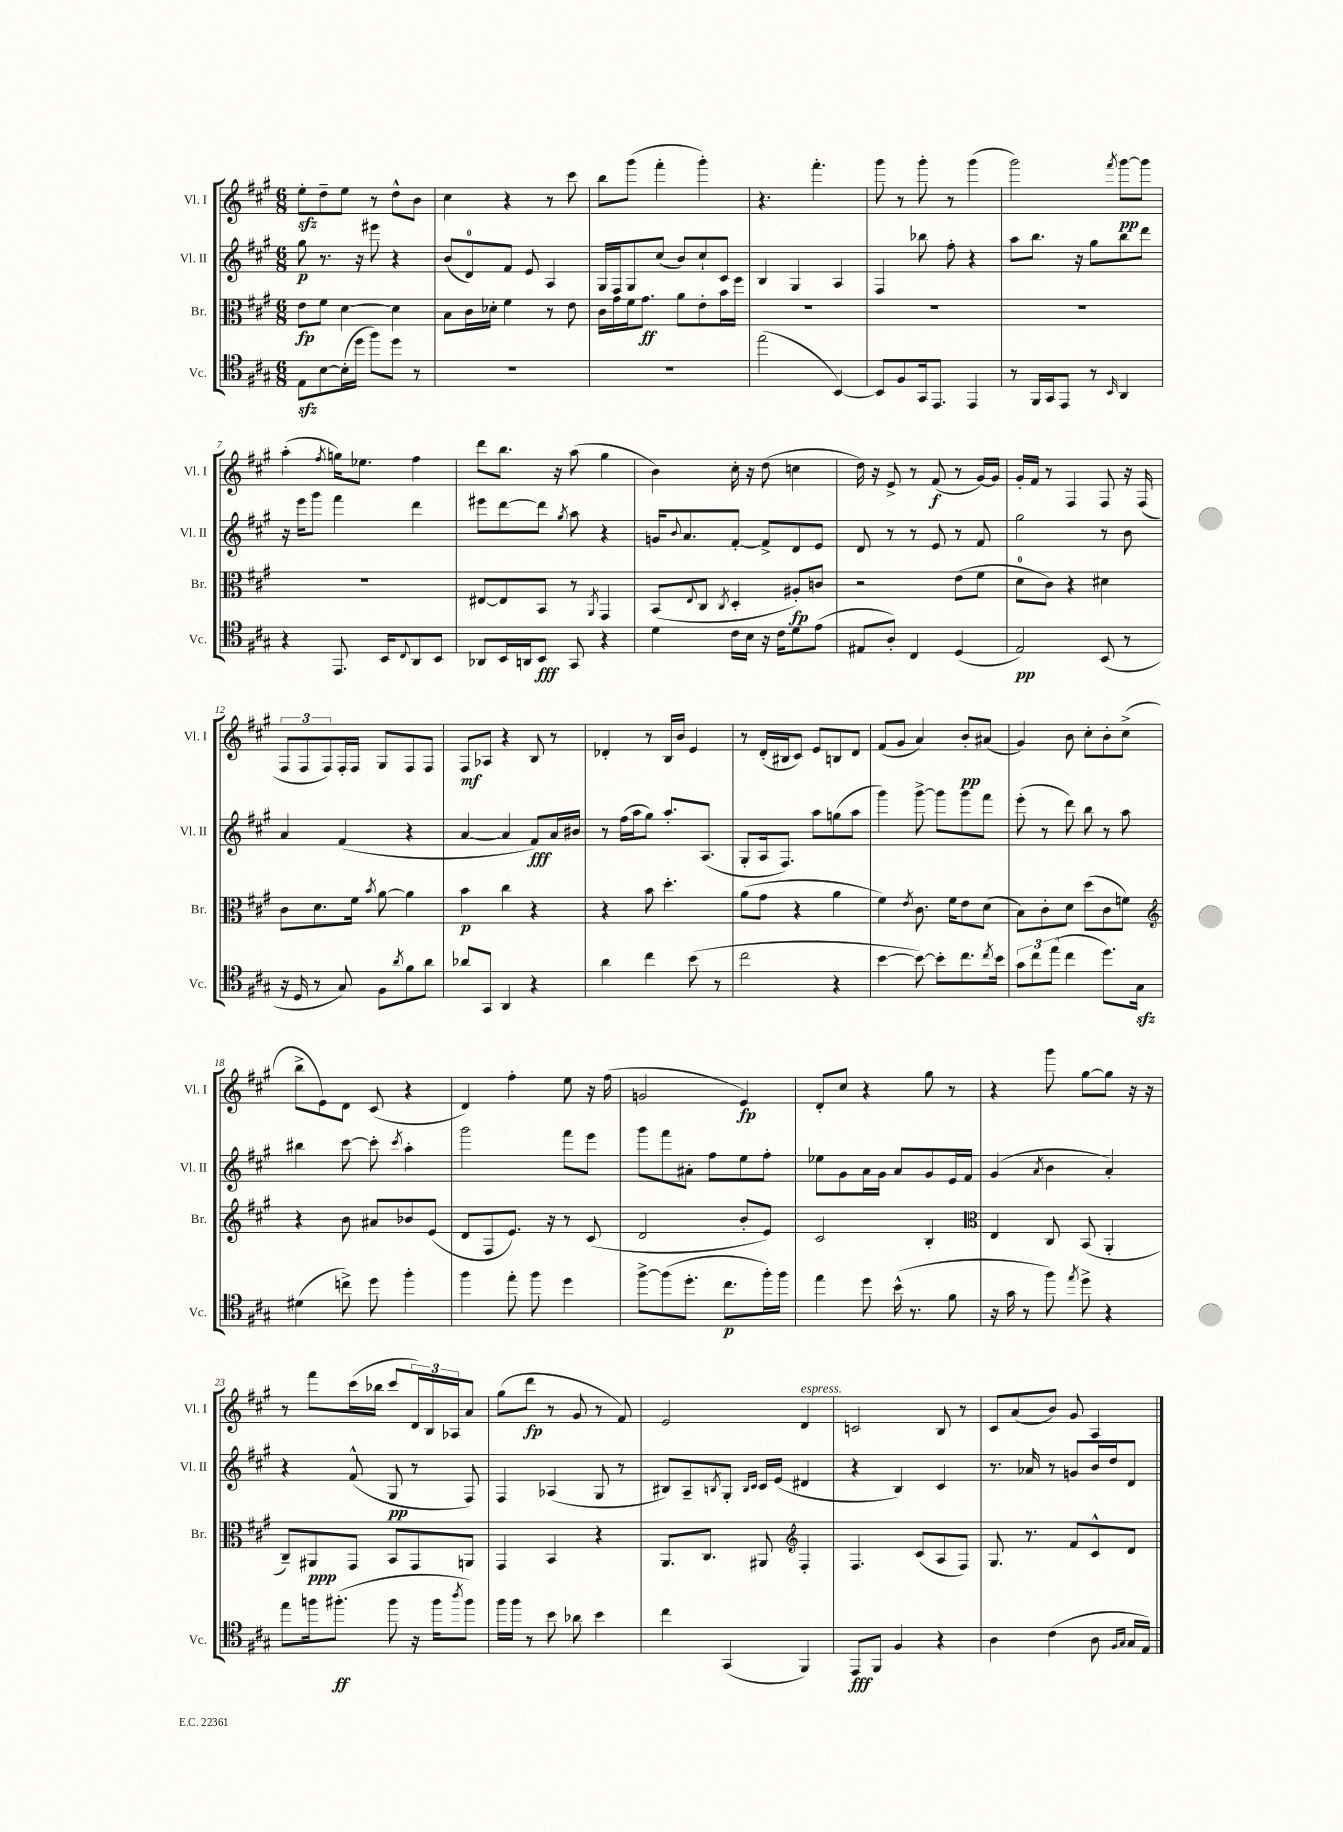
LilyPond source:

<<
\new StaffGroup <<
\new Staff = "s0" \with { instrumentName = "Vl. I" shortInstrumentName = "Vl. I" } {
    \clef treble \key a \major \numericTimeSignature \time 6/8
    e''8-.\sfz d''8-- e''8 r8 d''8-^ b'8 |
    cis''4 r4 r8 cis'''8 |
    b''8 gis'''8( fis'''4-. gis'''4-.) |
    r4. fis'''4.-. |
    gis'''8 r8 gis'''8-. r8 gis'''4( |
    gis'''2) \acciaccatura { fis'''8 } gis'''8~\pp gis'''8 |
    a''4-.( \acciaccatura { fis''8 } g''16) ees''8. fis''4 |
    d'''8 b''8. r16 a''8( gis''4 |
    b'4) cis''16-. r16 d''8( c''4 |
    d''16) r16 e'8-> r8 fis'8\f( r8 gis'16~) gis'16 |
    gis'16-. fis'16 r8 fis4 fis8 r16 fis16( |
    \tuplet 3/2 { fis8 fis8 fis8) } fis16-. fis16 gis8 fis8 fis8 |
    fis8\mf aes8 r4 b8 r8 |
    des'4-. r8 b16 b'16 e'4 |
    r8 d'16-.( bis16 cis'8) e'8 b8 d'8 |
    fis'8( gis'8 a'4) b'8-.\pp ais'8( |
    gis'4) b'8 cis''8-. b'8-. cis''8->( |
    b''8-> e'8) d'8 cis'8( r4 |
    d'4) fis''4-. e''8 r16 fis''16( |
    g'2 e'4\fp) |
    d'8-. cis''8 r4 gis''8 r8 |
    r4 gis'''8 gis''8~ gis''8 r16 r16 |
    r8 fis'''8 cis'''16( bes''16 cis'''8 \tuplet 3/2 { d'16) b16 aes16 } a'8 |
    gis''8( d'''8\fp r8 gis'8 r8 fis'8) |
    e'2 d'4^\markup { \italic "espress." } |
    c'2 b8 r8 |
    cis'8 a'8( b'8) gis'8 a4 \bar "|." |
}
\new Staff = "s1" \with { instrumentName = "Vl. II" shortInstrumentName = "Vl. II" } {
    \clef treble \key a \major \numericTimeSignature \time 6/8
    gis''8\p r8. r16 eis'''8 r4 |
    b'8( d'8-0) fis'8 e'8 a4 |
    gis16 fis16 gis8 cis''8( b'8) cis''8-! cis'8 |
    b4 gis4 a4 |
    fis4 bes''8 fis''8-. r4 |
    a''8 b''8. r16 gis''8 b''8 d'''8 |
    r16 e'''16 gis'''8 fis'''4 d'''4 |
    eis'''8 d'''8~ d'''8 \acciaccatura { gis''8 } a''8 r4 |
    g'16 \appoggiatura { b'8 } a'8. fis'8~-. fis'8-> d'8 e'8 |
    d'8 r8 r8 e'8 r8 fis'8 |
    gis''2 r8 b'8 |
    a'4 fis'4( r4 |
    a'4~ a'4 fis'8\fff) a'16 bis'16 |
    r8 fis''16( a''16 gis''8) a''8.-. a8.( |
    gis8-. a16 fis8.) a''8 g''8( a''8 |
    gis'''4) gis'''8~-> gis'''8 gis'''8 fis'''8 |
    e'''8-.( r8 d'''8) b''8 r8 a''8 |
    bis''4 cis'''8~ cis'''8-. \acciaccatura { cis'''8 } a''4-. |
    gis'''2 fis'''8 e'''8 |
    gis'''8 fis'''8 ais'8-. fis''8 e''8 fis''8-. |
    ees''8 gis'8 a'16 gis'16 a'8 gis'8 e'16 fis'16 |
    gis'4( \acciaccatura { a'8 } b'4 a'4-.) |
    r4 fis'8-^( gis8\pp r8 fis8) |
    fis4 aes4( gis8 r8 |
    bis8) a8-- \acciaccatura { b8 } gis8-. \grace { b16 cis'16 } cis'16 e'16( dis'4 |
    r4 b4) cis'4 |
    r8. aes'16 r8 g'8 b'16 d''16 d'8 \bar "|." |
}
\new Staff = "s2" \with { instrumentName = "Br." shortInstrumentName = "Br." } {
    \clef alto \key a \major \numericTimeSignature \time 6/8
    e'8\fp fis'8 d'4~ d'4 |
    b8 cis'16 des'16-. fis'4 r8 e'8 |
    cis'16 gis'16 fis'16 gis'8.\ff a'8 e'8-. b'16 fis''16 |
    R2. |
    R2. |
    R2. |
    R2. |
    eis8~ eis8 b,8 r8 \acciaccatura { a,8 } gis,4 |
    b,8( \appoggiatura { e8 } cis8 \acciaccatura { cis8 } d4-. ais8-.\fp) c'8 |
    r2 e'8( fis'8 |
    d'8-0 cis'8) r4 dis'4 |
    cis'8 d'8. fis'16 \acciaccatura { b'8 } a'8~ a'4 |
    b'4\p cis''4 r4 |
    r4 b'8 d''4.-. |
    a'8( gis'8 r4 a'4 |
    fis'4) \acciaccatura { e'8 } cis'8. fis'16 e'8 d'8( |
    b8) cis'8-. d'8 d''8( cis'8 f'8) |
    \clef treble r4 b'8 ais'8 bes'8 e'8( |
    d'8 fis8 e'8.) r16 r8 cis'8( |
    d'2 b'8-. e'8) |
    cis'2 b4-. |
    \clef alto e4 cis8 b,8( a,4-. |
    cis8--) ais,8\ppp gis,8 b,8 gis,8 a,8 |
    gis,4 b,4 r4 |
    a,8. cis8. ais,8 \clef treble fis4-. |
    fis4. cis'8( a8 fis8) |
    gis8. r8. fis'8 cis'8-^ d'8 \bar "|." |
}
\new Staff = "s3" \with { instrumentName = "Vc." shortInstrumentName = "Vc." } {
    \clef tenor \key a \major \numericTimeSignature \time 6/8
    e8\sfz b8~ b16-.( d''16 fis''8) d''8 r8 |
    R2. |
    R2. |
    e''2( b,4~) |
    b,8 fis8 gis,16 e,8. e,4 |
    r8 fis,16 gis,16 e,8 r8 \grace { b,16 } a,4 |
    r4 e,8. b,16 \appoggiatura { cis8 } a,8 b,8 |
    aes,8 b,16 a,16 b,8\fff gis,8 r4 |
    d'4 cis'16 b16 r16 cis'16 d'8 e'8( |
    eis8 a8-.) cis4 d4( |
    e2\pp) b,8( r8 |
    r16 d16 r8 gis8) fis8 \acciaccatura { a'8 } fis'8 a'8 |
    aes'8 gis,8 a,4 r4 |
    a'4 cis''4 b'8( r8 |
    cis''2 r4 |
    b'4~ b'8~) b'8-. cis''8. \acciaccatura { cis''8 } b'16 |
    \tuplet 3/2 { gis'8 cis''8 e''8( } cis''4 d''8.) gis16\sfz |
    dis'4( c''8->) d''8 fis''4-. |
    fis''4 e''8-. fis''8 d''4 |
    fis''8~-> fis''8( d''8.-. cis''8.\p fis''16-.) fis''16 |
    e''4 d''8 b'16-^( r8. fis'8 |
    r16 gis'16 r8 fis''8) \acciaccatura { e''8 } d''8-> r4 |
    e''8 f''16 fis''8.-.\ff( fis''8 r16 fis''16 \acciaccatura { a''8 } fis''8) |
    fis''16 fis''16 r8 b'8 aes'8 b'4 |
    cis''4 gis,4( fis,4) |
    e,8\fff fis,8 fis4 r4 |
    a4 cis'4( a8 \grace { fis16 gis16 } gis16 e16) \bar "|." |
}
>>
>>
